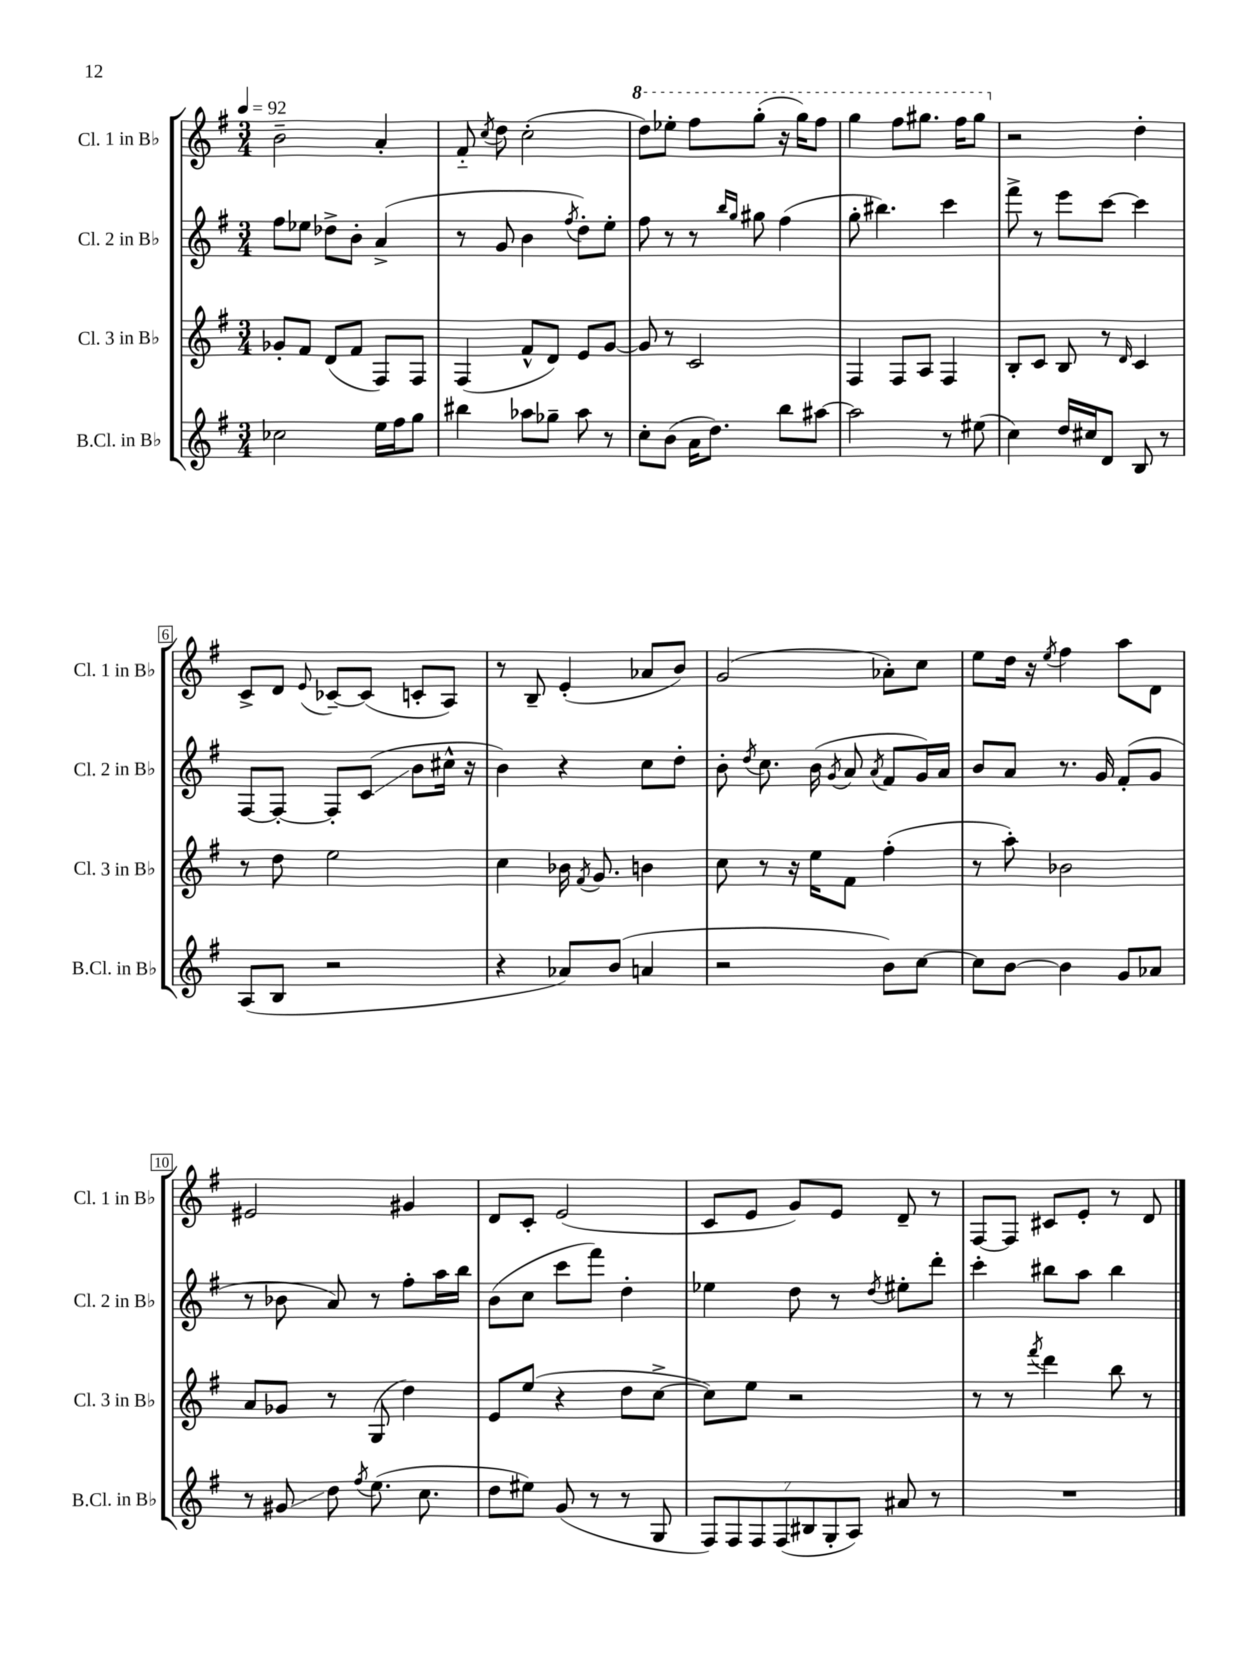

**kern	**kern	**kern	**kern
*staff4	*staff3	*staff2	*staff1
*clefG2	*clefG2	*clefG2	*clefG2
*k[f#]	*k[f#]	*k[f#]	*k[f#]
*M3/4	*M3/4	*M3/4	*M3/4
*MM92	*MM92	*MM92	*MM92
2cc-	8g-'	8ff#	2b~
.	8f#	8ee-	.
.	(8d	8dd-^	.
.	8f#	8b'	.
16ee	8F#)	(4a^	4a'
16ff#	.	.	.
8gg	8F#	.	.
=	=	=	=
4bb#	(4F#	8r	8f#'~
.	.	.	8qcc
.	.	8g	8dd
8aa-	8f#^^	4b	(2cc'
8gg-~	8d)	.	.
.	.	8qff#	.
8aa-	8e	8dd')	.
8r	[8g	8ee'	.
=	=	=	=
8cc'	8g]	8ff#	8ddd)
(8b	8r	8r	8eee-'
16a	2c	8r	8fff#
8.dd)	.	.	.
.	.	16qqbb	.
.	.	16qqgg	.
.	.	8gg#	(8ggg'
8bb	.	(4ff#	16r
.	.	.	16ggg)
[8aa#	.	.	8fff#
=	=	=	=
2aa#]	4F#	8gg'	4ggg
.	.	4.bb#)	.
.	8F#	.	8fff#
.	8A	.	8.ggg#
8r	4F#	4ccc	.
.	.	.	16fff#
(8ee#	.	.	8ggg#
=	=	=	=
4cc)	8B'	8fff#^	2r
.	8c	8r	.
16dd	8B	8eee	.
16cc#	.	.	.
8d	8r	[8ccc	.
.	16qqd	.	.
8B	4c	4ccc]	4dd'
8r	.	.	.
=	=	=	=
(8A	8r	[8F#	8c^
8B	8dd	8F#'_	8d
.	.	.	8qqe
2r	2ee	8F#']	[8c-~
.	.	(8c	(8c-]
.	.	8b	8c'
.	.	16cc#^^	8A)
.	.	16r	.
=	=	=	=
4r	4cc	4b)	8r
.	.	.	8B~
8a-)	16b-	4r	(4e'
.	8qf#	.	.
.	8.g	.	.
(8b	.	.	.
4a	4b	8cc	8a-
.	.	8dd'	8b)
=	=	=	=
2r	8cc	8b'	(2g
.	.	8qdd	.
.	8r	8.cc	.
.	16r	.	.
.	16ee	(16b	.
.	.	8qg	.
.	8f#	8a	.
.	.	8qa	.
8b)	(4ff#'	8f#	8a-')
[8cc	.	16g)	8cc
.	.	16a	.
=	=	=	=
8cc]	8r	8b	8ee
[8b	8aa')	8a	16dd
.	.	.	16r
.	.	.	8qee
4b]	2b-	8.r	4ff#
.	.	16g	.
8g	.	(8f#'	8aa
8a-	.	8g	8d
=	=	=	=
8r	8a	8r	2e#
8g#	8g-	8b-	.
8dd	8r	8a)	.
8qff#	.	.	.
(8.ee	(8G	8r	.
.	4dd)	8ff#'	4g#
8.cc	.	.	.
.	.	16aa	.
.	.	16bb	.
=	=	=	=
8dd	8e	(8b	8d
8ee#)	(8ee	8cc	8c'
(8g	4r	8ccc	(2e
8r	.	8fff#)	.
8r	8dd	4dd'	.
8G	[8cc^	.	.
=	=	=	=
14F#)	8cc])	4ee-	8c
14F#	.	.	.
.	8ee	.	8e
14F#	.	.	.
(14F#	.	.	.
.	2r	8dd	8g)
14B#	.	.	.
14G'	.	.	.
.	.	8r	8e
14A)	.	.	.
.	.	8qdd	.
8a#	.	8ee#'	8d~
8r	.	8ddd'	8r
=	=	=	=
2.r	8r	4ccc'	[8F#
.	8r	.	8F#]
.	8qfff#	.	.
.	4ddd	8bb#	8c#
.	.	8aa	8e'
.	8bb	4bb#	8r
.	8r	.	8d
==	==	==	==
*-	*-	*-	*-
